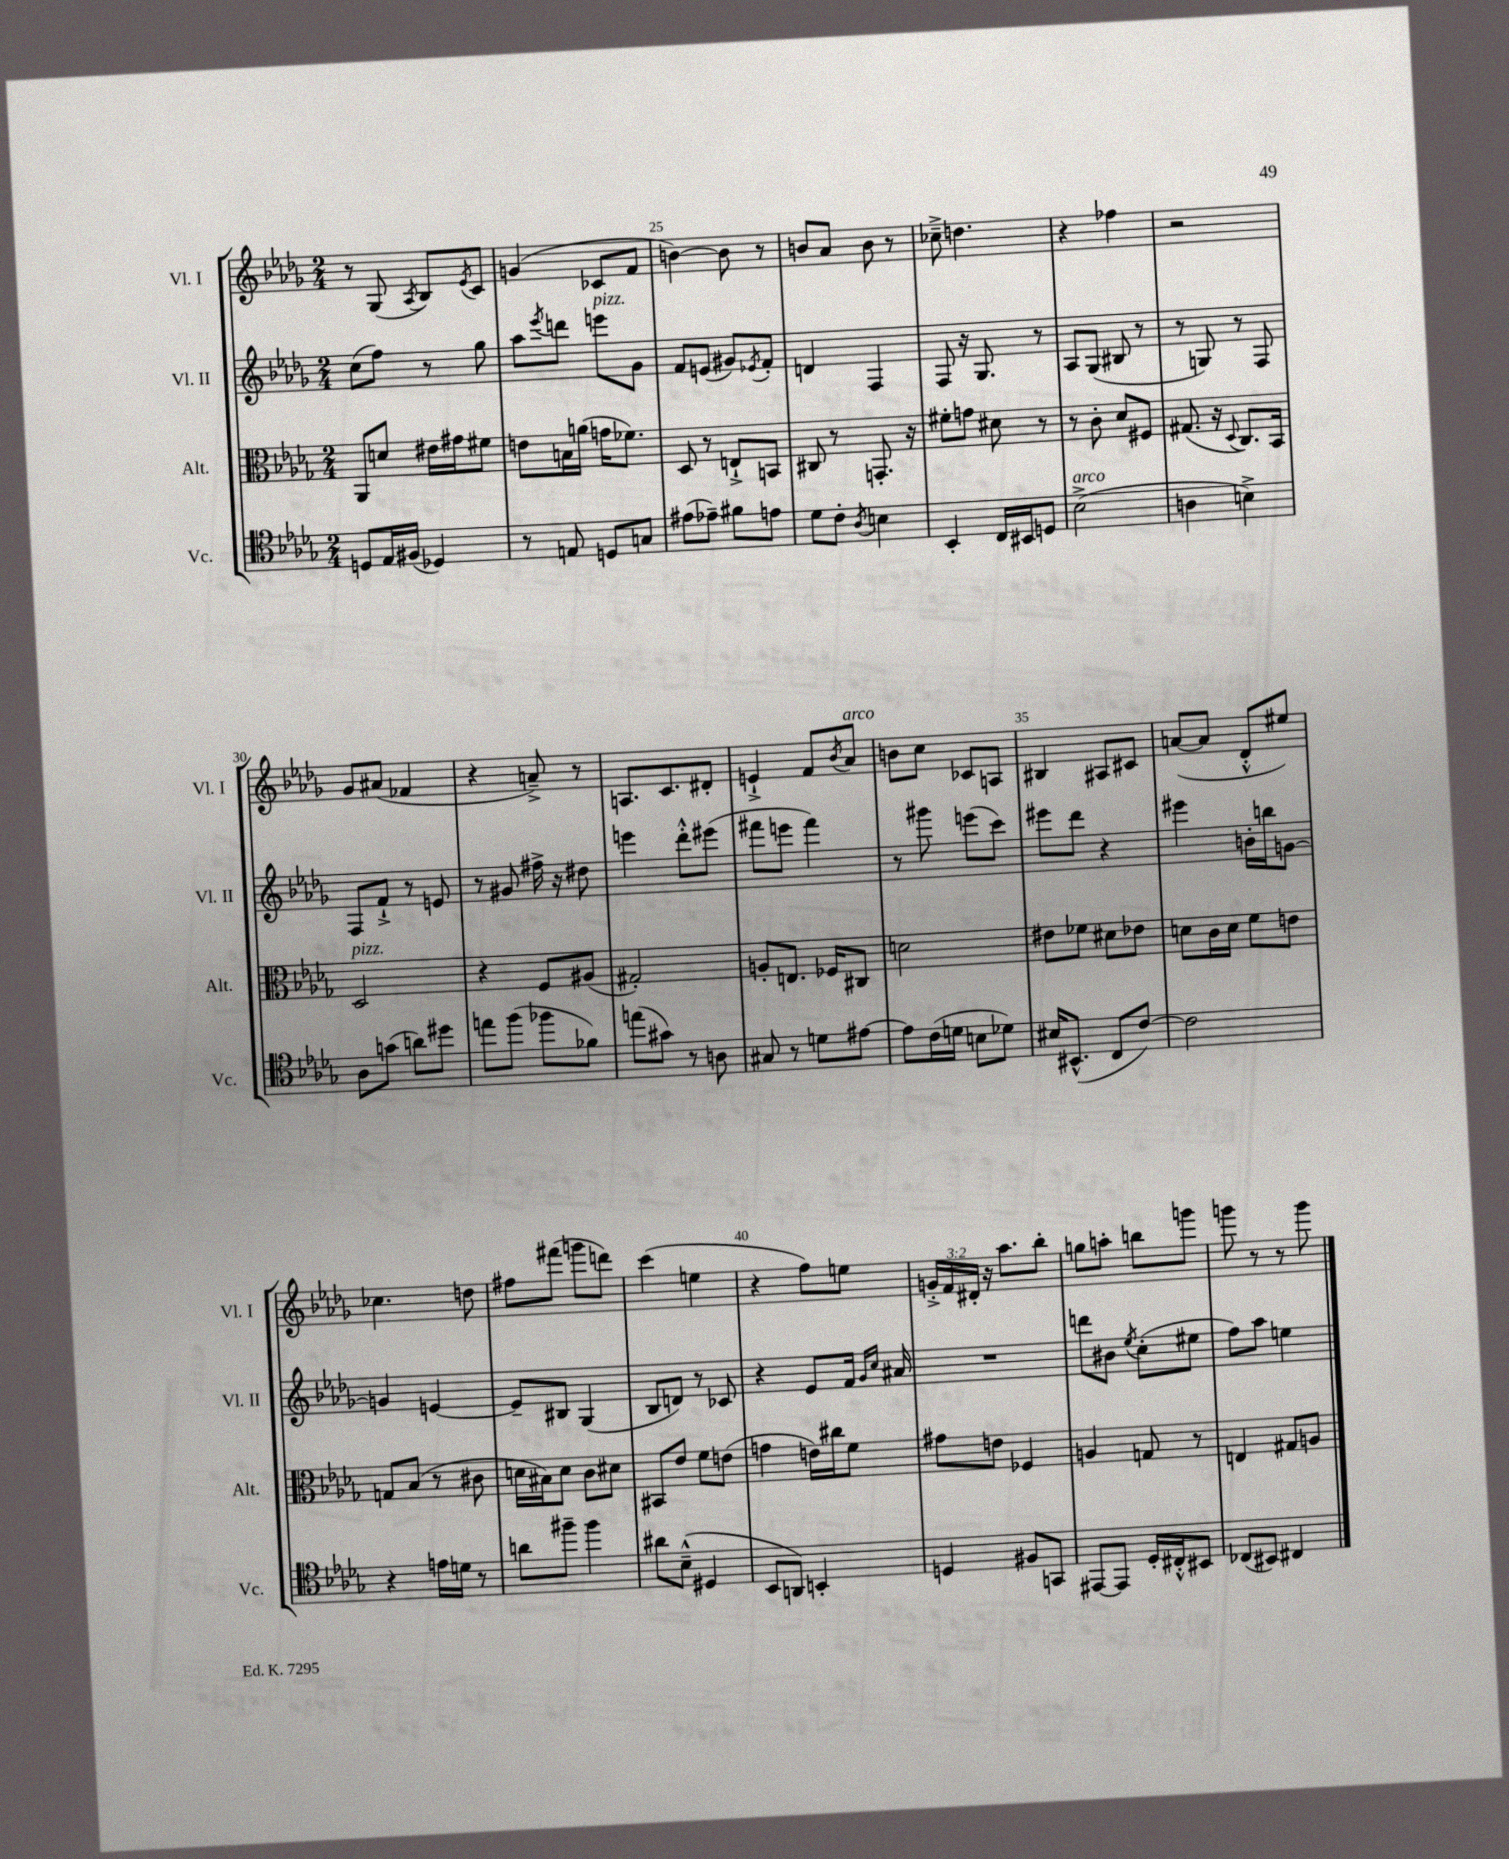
<<
\new StaffGroup <<
\new Staff = "s0" \with { instrumentName = "Vl. I" shortInstrumentName = "Vl. I" } {
    \clef treble \key des \major \numericTimeSignature \time 2/4 \override Staff.TupletNumber.text = #tuplet-number::calc-fraction-text
    r8 ges8( \acciaccatura { aes8 } bes8) \acciaccatura { ees'8 } c'8 |
    g'4( ces'8 f'8 |
    b'4~) b'8 r8 |
    b'8 aes'8 b'8 r8 |
    ces''8---> d''4. |
    r4 fes''4 |
    r2 |
    ges'8 ais'8( fes'4 |
    r4 a'8--->) r8 |
    a8. c'8. dis'8-. |
    e'4-!-> f'8 \acciaccatura { bes'8 } aes'8^\markup { \italic "arco" } |
    b'8 c''8 ces'8 a8 |
    bis4 ais8 cis'8 |
    a'8~( a'8 des'8-.-^ eis''8) |
    ces''4. d''8 |
    fis''8 fis'''8( g'''8 d'''8) |
    c'''4( e''4 |
    r4 f''8) e''8 |
    \tuplet 3/2 { g'16-.-> f'16 dis'16-. } r16 aes''8. bes''8-. |
    g''8 a''8-. b''8 g'''8 |
    g'''8 r8 r8 g'''8 \bar "|." |
}
\new Staff = "s1" \with { instrumentName = "Vl. II" shortInstrumentName = "Vl. II" } {
    \clef treble \key des \major \numericTimeSignature \time 2/4
    c''8( f''8) r8 ges''8 |
    aes''8 \acciaccatura { ees'''8 } d'''8 e'''8^\markup { \italic "pizz." } ges'8 |
    f'8 e'8( gis'8) \acciaccatura { ees'8 } f'8-. |
    d'4 f4 |
    f8 r16 ges8. r8 |
    aes8 ges8( bis8 r8 |
    r8 g8) r8 f8 |
    f8 f'8-!-> r8 e'8 |
    r8 gis'8 fis''16-> r16 dis''8 |
    e'''4 des'''8-.-^ eis'''8( |
    fis'''8 e'''8 fis'''4) |
    r8 gis'''8 e'''8( c'''8) |
    eis'''8 des'''8 r4 |
    eis'''4 b'16-. b''16 g'8~ |
    g'4 e'4~ |
    e'8-- bis8 ges4( |
    bes8 d'8) r8 ces'8 |
    r4 ees'8 f'16 \grace { ges'16 c''16 } ais'16 |
    R2 |
    d'''8 bis'8 \acciaccatura { ees''8 } c''8-.( eis''8 |
    f''8) aes''8 e''4 \bar "|." |
}
\new Staff = "s2" \with { instrumentName = "Alt." shortInstrumentName = "Alt." } {
    \clef alto \key des \major \numericTimeSignature \time 2/4
    aes,8 d'8 eis'16 gis'16 fis'8 |
    e'8 b16 a'16( g'16 fes'8.) |
    des8 r8 e8-!-> b,8 |
    cis8 r8 g,8.-. r16 |
    fis'8-. g'8 dis'8 r8 |
    r8 c'8-. des'8 fis8 |
    gis8.( r16 \appoggiatura { des8 } c8.) bes,16 |
    des2^\markup { \italic "pizz." } |
    r4 f8 ais8( |
    gis2-.) |
    a8-. e8. fes16 cis8 |
    d'2 |
    eis'8 fes'8 dis'8 ees'8 |
    d'8 c'16 d'16 f'8 e'8 |
    g8 bes8( r8 cis'8 |
    d'16 bis16) d'8 c'8 dis'8 |
    bis,8 ees'8 f'8 e'8( |
    g'4 e'16) cis''16 f'8 |
    gis'8 e'8 fes4 |
    a4 g8 r8 |
    e4 gis8 a8 \bar "|." |
}
\new Staff = "s3" \with { instrumentName = "Vc." shortInstrumentName = "Vc." } {
    \clef tenor \key des \major \numericTimeSignature \time 2/4
    d8 ees16 fis16( des4) |
    r8 e8 d8 g8 |
    eis'8( ees'8--) fis'8 e'8 |
    des'8 c'8-. \acciaccatura { aes8 } b4 |
    bes,4-. c16 bis,16 d8 |
    bes2->^\markup { \italic "arco" }( |
    a4 b4->) |
    aes8 g'8( a'8) dis''8 |
    e''8 f''8( fes''8 fes'8) |
    e''8( gis'8) r8 a8 |
    gis8 r8 d'8 eis'8~ |
    eis'8 c'16( d'16 b8 des'8) |
    bis16 bis,8.-^( c8 c'8~) |
    c'2 |
    r4 e'16 d'16 r8 |
    a'8 fis''8-- fis''4 |
    ais'8 bes8---^( dis4 |
    bes,8 a,8) b,4-. |
    d4 fis8 g,8 |
    eis,8~ eis,8 des16-. cis16-.-^ bis,8 |
    ces8( bis,8) cis4 \bar "|." |
}
>>
>>
\layout { \context { \Score currentBarNumber = #23 \override BarNumber.break-visibility = ##(#f #t #t) barNumberVisibility = #(every-nth-bar-number-visible 5) } }
